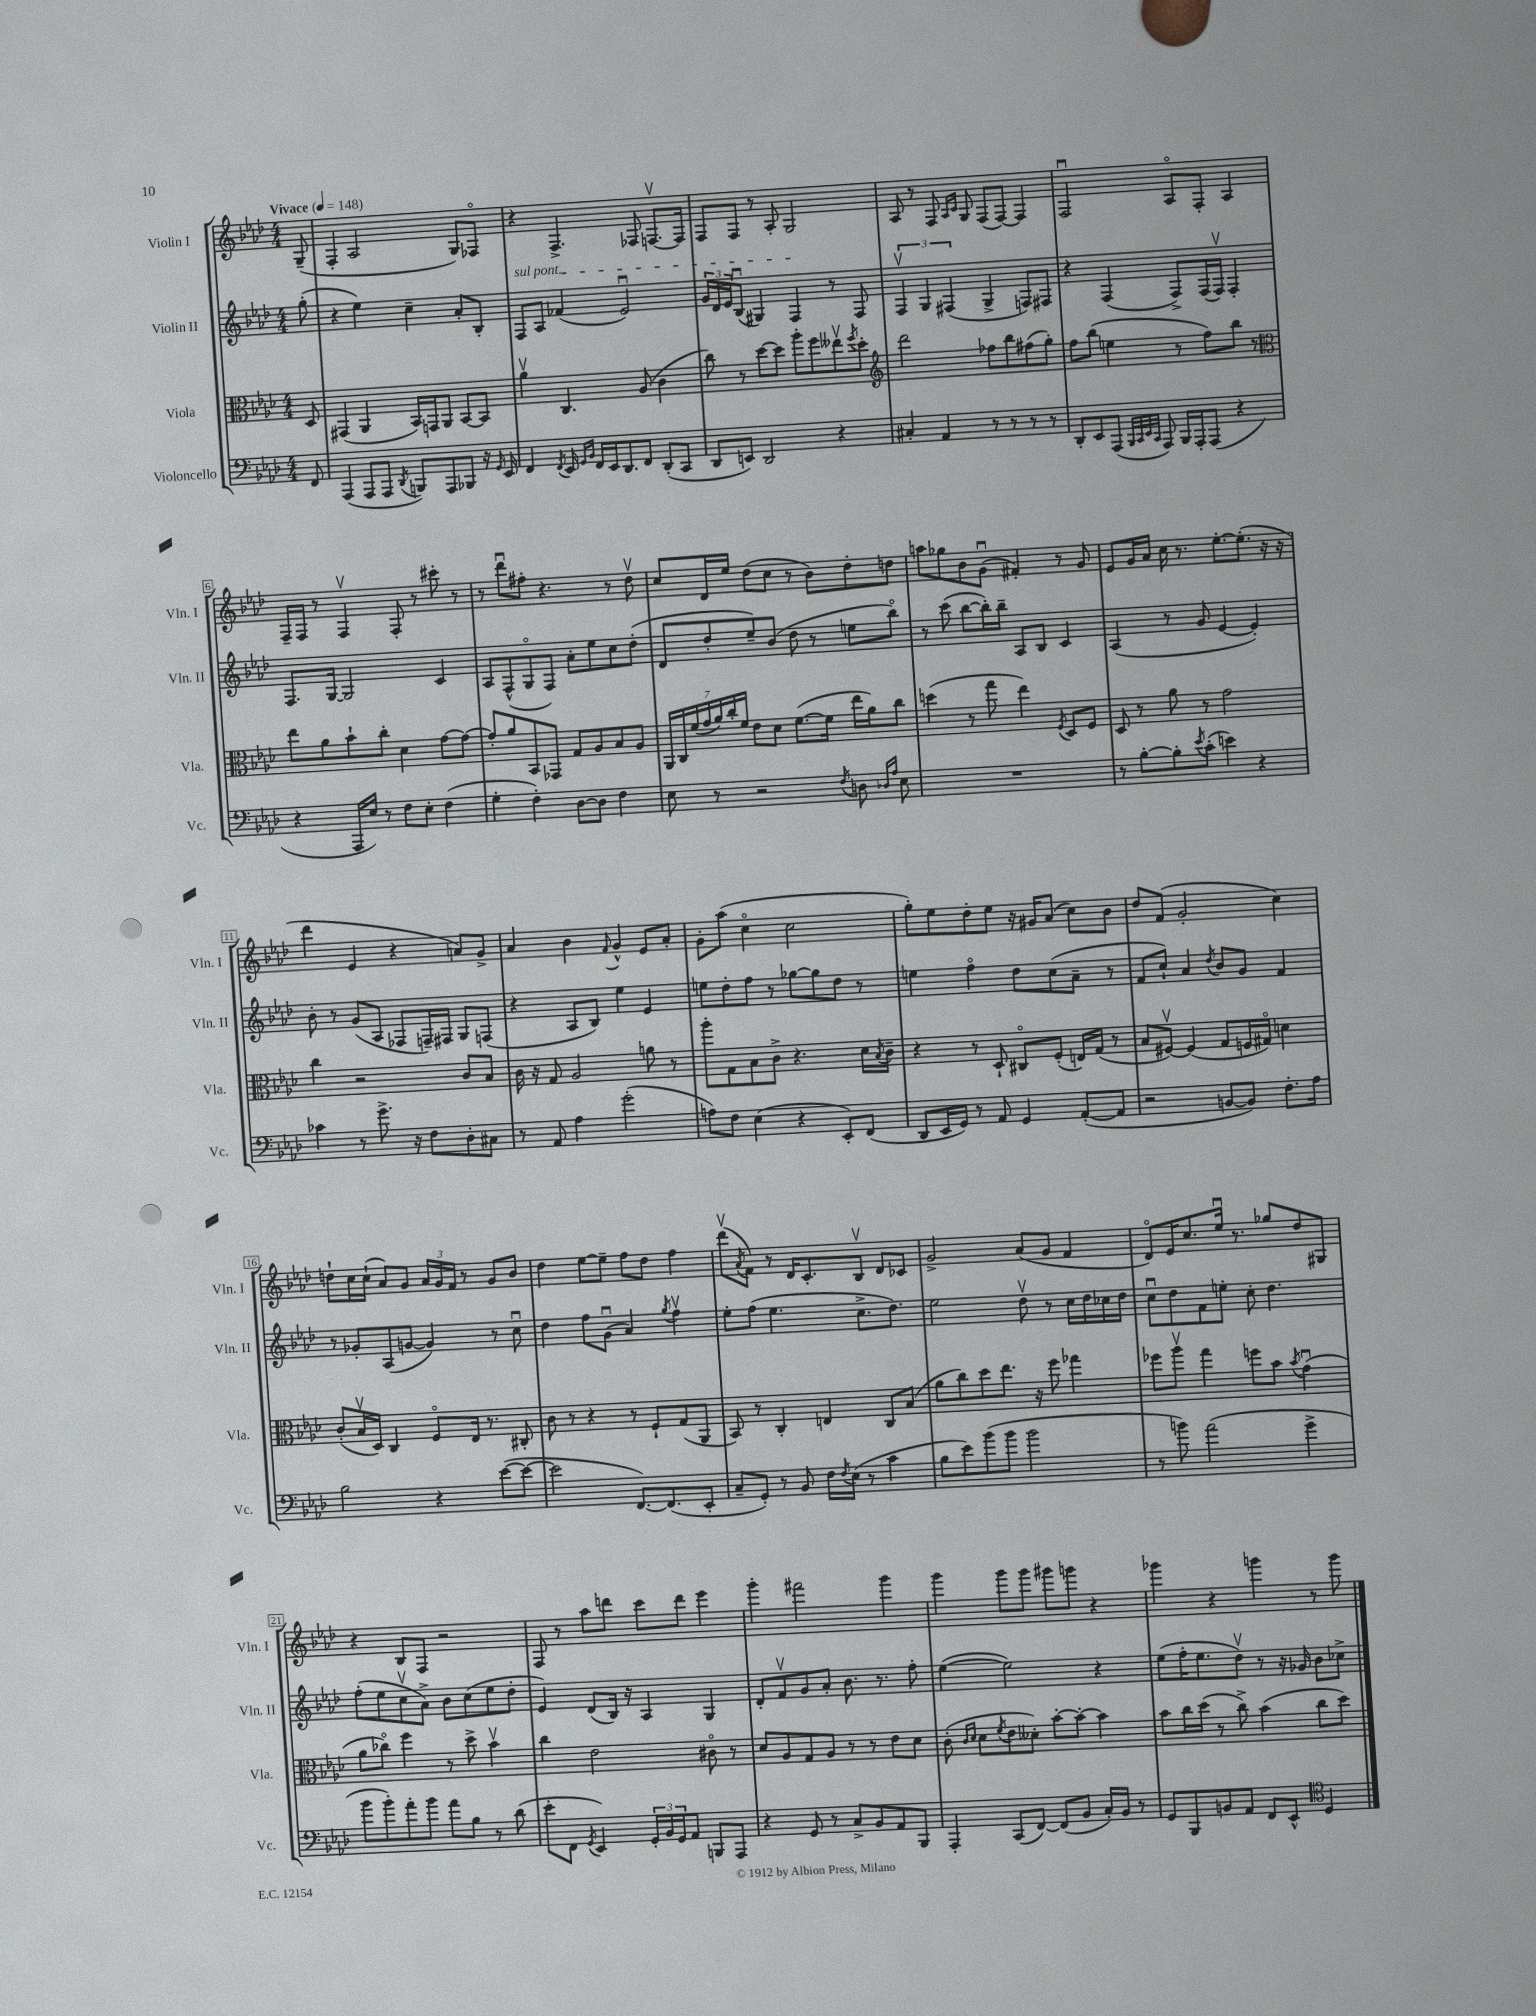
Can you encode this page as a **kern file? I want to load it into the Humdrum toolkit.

**kern	**kern	**kern	**kern
*staff4	*staff3	*staff2	*staff1
*clefF4	*clefC3	*clefG2	*clefG2
*k[b-e-a-d-]	*k[b-e-a-d-]	*k[b-e-a-d-]	*k[b-e-a-d-]
*M4/4	*M4/4	*M4/4	*M4/4
*MM148	*MM148	*MM148	*MM148
8FF/	8D-/	(8gg'\	(8G~/
=	=	=	=
(4AAA-/	(4GG#/	4r	4F'/
8AAA-/L	4AA-/	4ee-\)	2A-/
8AAA-/J	.	.	.
8qDD-/	.	.	.
8BBB/L)	16BB-/LL)	4cc~\	.
.	16GG/J	.	.
8AAA-/	8AA-/J	.	.
8BBB-/J	[8BB-/L	8a-'/L	8G/L)
16r	8BB-/]J	8B-'/J	8F-o/J
16qqGG/	.	.	.
16EE-/	.	.	.
=	=	=	=
4FF/	4a-v\	8F/L	4r
.	.	8A-/J	.
8qFF/	.	.	.
16EE-/	4.C/	(4f-/	4.F^/
16qqGG/LL	.	.	.
16qqBB-/JJ	.	.	.
16FF/LL	.	.	.
16EE-/J	.	.	.
8.DD-/	.	.	.
.	.	2e-u/)	.
8FF/J	(8A-/	.	8F-/
(8DD-'/L	4c\	.	[8.Fv/L
8CC/J	.	.	.
.	.	.	16F/]Jk
=	=	=	=
8DD-/L	8cc\)	24g/LL	8F/L
.	.	24d-/	.
.	.	24e-/J	.
8EE/J)	8r	(8B-u/J	8F/J
2DD-/	[8dd-\L	4G#/)	8r
.	8dd-\]J	.	8A-'/
.	8aa-'\L	4F/	2G/
.	8ff\	.	.
4r	8ee--v\	8r	.
.	8qff/	.	.
.	8dd-'\J	8F/	.
=	=	=	=
*	*clefG2	*	*
4C#'/	2ddd-\	6Fv/	8A-/
.	.	.	8r
.	.	6G/	.
4AA-/	.	.	8F/
.	.	(6F#/	.
.	.	.	16qqA-/LL
.	.	.	16qqc/JJ
.	.	.	8G/
8r	8ff-\L	4G^/	(8F/L
8r	8bb-\	.	[8F/J)
8r	(8ff#\	8F/L)	4F/]
8r	8gg'\J)	8F#/J	.
=	=	=	=
8DD-'/L	8ff\L	4r	2Fu/
8EE-/	(8bb-\J	.	.
(8AAA-/J	4ee\	(4F/	.
32qqBBB-/LLL	.	.	.
32qqCC/	.	.	.
32qqEE-/	.	.	.
32qqCC/JJJ	.	.	.
8AAA-/)	.	.	.
16BBB-/LL	8r	8F^/L)	8A-o/L
16AAA-'/J	.	.	.
(8AAA-/J	8ff\L)	(16F/L	8F'/J
.	.	16Fv/JJ)	.
4r	8bb-\J	4F'/	4A-/
.	8r	.	.
=	=	=	=
*	*clefC3	*	*
4r	8ee-\L	8.F/L	16F~/LL
.	.	.	16F/JJ
.	8a-\	.	8r
.	.	[16G/Jk	.
16AAA-/LL	8b-`\	2G/]	4Fv/
16E-/JJ)	.	.	.
8r	8cc'\J	.	.
8F\L	4d-\	.	8F'/
8E-'\J	.	.	8r
(4F\	[8g\L	4c/	8ccc#'\
.	8g\_J	.	8r
=	=	=	=
4G'\	8g'/]L	8A-/L	8r
.	8a-/	(8F^^/	8ddd-u\L
4F'\)	8BB-/	8Go/	8ff#'\J
.	8GG-/J	8F/J)	4.r
[8D-\L	8G/L	8a-'\L	.
8D-\]J	8A-/	8ee-\	.
4F\	8B-/	8cc\	8r
.	8A-/J	(8dd-'\J	8dd-v\
=	=	=	=
8E-\	28AA-/LL	8d-/L	8cc/L
.	28C/	.	.
.	(28f/	.	.
.	28g/	.	.
8r	.	8dd-'/	16d-/L
.	28a-/)	.	.
.	28cc'/	.	.
.	.	.	16ee-/JJ
.	28f/JJ	.	.
2r	8e-\L	8ee-~/)	(8dd-\L
.	8d-\J	(8b-/J	8cc\J
.	([8.f\L	8dd-\	8r
.	.	8r	8b-\L)
.	16f\]Jk	.	.
8qF/	.	.	.
8D\	16ee-\LL	8ee\L	8dd-'\
.	16a-\J)	.	.
16qqD-/LL	.	.	.
16qqA-/JJ	.	.	.
8E-\	8cc\J	8bb-o\J)	8dd\J
=	=	=	=
1r	(4dd\	8r	8aa\L
.	.	(8ccc\	8gg-\
.	8r	[8bb-\L	8b-\
.	8gg\	16bb-'\]L)	(8gu\J
.	.	16bb-~\JJ	.
.	4ee-\)	8A-/L	4f#'/)
.	.	8B-/J	.
.	8qF/	.	.
.	8D-/L	4c/	8r
.	8F/J	.	8g/
=	=	=	=
8r	8D-/	(4A-/	8e-/L
[8B-'\L	8r	.	16g/L
.	.	.	16a-/JJ
8B-'\]	8a-\	8r	16cc\
.	.	.	8.r
8qe-/	.	.	.
(8c'\J	8r	8g/	.
4e\)	2g\	[4e-/	[8.ee-'\L
.	.	.	(8.ee-'\]J
4r	.	4e-'/])	.
.	.	.	16r
.	.	.	16r
=	=	=	=
4c-\	4cc\	8b-'\	4ddd-\
.	.	8r	.
8r	2r	(8g/L	4e-/
8.g^\	.	8A-/J	.
.	.	8F-/L	4r
16r	.	.	.
8F\L	.	16F~/L)	.
.	.	16F#/JJ	.
8D-'\	8c/L	8G/L	8a/L)
8C#\J	8B-/J	(8F/J	8g^/J
=	=	=	=
8r	16c\	4r	4a-/
.	16r	.	.
8AA-/	8G/	.	.
4A-\	2A-/	8A-/L	4b-\
.	.	8B-/J)	.
.	.	.	8qqf/
(2g'\	.	4ee-\	4g^^/
.	8a\	4e-/	8e-/L
.	8r	.	8a-'/J
=	=	=	=
8A\L)	8aa-'\L	8ee\L	8g'\L
8F\J	8G\	8dd-'\	(8aa-\J
(4E-\	8B-\	8ff\J	4cco\
.	8c^\J	8r	.
4r	4.r	[8gg-\L	2cc\
.	.	8gg-\]	.
8EE-'/L)	.	8dd-\J	.
(8FF/J	16d-\LL	8r	.
.	8qB-/	.	.
.	16c~\JJ	.	.
=	=	=	=
8DD-/L	4r	4ee\	8gg'\L)
16EE-/L	.	.	8ee-\
16GG/JJ)	.	.	.
8r	8r	4ffo\	8dd-'\
8AA-/	8D-`/	.	8ee-\J
4GG/	8C#o/L	8dd-\L	16r
.	.	.	16g#/LK
.	(8F'/J	(8cc\	(8a-/J
([8AA-'/L	16E/LL)	8a-~\J	8cc\L)
.	(16G/JJ	.	.
8AA-/]J	8r	8r	8b-\J
=	=	=	=
2r	8B-/L	8f/L	8dd-/L
.	[8F#v/J)	8cc`/J)	(8f/J
.	(4F#/]	4a-/	2g'/
.	.	8qdd-/	.
[8BB/L	8G/L	8b-/L	.
8BB/]J)	16F/L	8g/J	.
.	16G#o/JJ)	.	.
8.F'\L	4d\	4f/	4cc\)
16A-\Jk	.	.	.
=	=	=	=
2B-\	(8c'/L	8r	8dd`\L
.	16B-v/L	8g-'/L	16cc\L
.	16D-/JJ)	.	(16cc`\JJ
.	4C/	(8A-/	8a-/L)
.	.	[8g/J	8g/J
4r	8Fo/L	4g/])	24a-/LL
.	.	.	24g/
.	.	.	24f/JJ
.	16E-/Jk	.	8r
.	8.r	.	.
([8e-\L	.	8r	8g/L
8e-\_J	8C#'/	8ccu\	8b-/J
=	=	=	=
2e-\]	8c\	4dd-\	4dd-\
.	8r	.	.
.	4r	8ff\L	[8ee-\L
.	.	(8gu\J	8ee-~\]J
[8.FF/L)	8r	4a-/)	8ff\L
.	8F`/L	.	8dd-\J
(8.FF/]	.	.	.
.	.	8qgg/	.
.	(8G/	4ffv\	4ff\
8EE-'/J	8AA-/J	.	.
=	=	=	=
8C~/L	8BB-/)	8ee-'\L	(8ddd-v\L
.	.	.	8qa-/
8GG'/J)	8r	(8ff\J	8f\J)
8r	4C'/	4.ee-\	8r
8BB-/	.	.	16d-/LK
.	.	.	8.c'/
16F\LL	4E/	.	.
8qF/	.	.	.
(16E-\JJ	.	.	.
8r	.	8.cc^\L	8B-v/J
4c\	8C/L	.	8d-/L
.	.	8.dd-\J)	.
.	(8B-/J	.	8c-/J
=	=	=	=
8B-\L	8a-\L	2ee-\	2g^/
8e-\)	8cc\)	.	.
(8b-\	8dd-\	.	.
8b-\J	8.ee-\J	.	.
2b-\	.	8dd-v\	(8a-/L
.	16r	.	.
.	8ff\	8r	8g/J
.	4gg-\	16cc\LL	4f/
.	.	16dd-\	.
.	.	16cc-\	.
.	.	16dd-\JJ	.
=	=	=	=
8r	8ff-\L	8ccu\L	8d-o/L)
8b\)	8aa-v\J	8dd-\	16e-/K
.	.	.	8.cc/
(2a-\	4gg\	8f\	.
.	.	8ee'\J	16ee-u/Jk
.	.	.	8.r
.	8ff\L	8cc'\	.
.	8b-\J	4.dd-\	8gg-/L
.	8qb-/	.	.
4g^\	(4gu\	.	8dd-/
.	.	.	8G#/J
=	=	=	=
8b-\L	8a-\L	(8ff'\L	4r
8b-'\)	8cc-o\J)	8ee-\	.
8a-'\	4ff\	8ccv\	8B-/L
8b-\J	.	8a-^\J)	8F/J
8a-\L	8r	8b-\L	2r
8B-\J	8dd-^\	(8cc\	.
8r	4b-v\	8ee-\	.
(8d-\	.	8dd-'\J	.
=	=	=	=
8e-'\L	4cc\	4e-/)	8F/
8FF\J	.	.	8r
8qGG/	.	.	.
4EE-/)	2e-\	(8d-/L	8aa-\L
.	.	16B-/Jk)	8ddd\J
.	.	16r	.
24GG'/LL	.	4A-/	8ccc\L
24BB-/	.	.	.
24GG/J	.	.	.
8AA-/J	.	.	8ddd\J
8BBB/L	8c#o\	4G/	4eee-\
8AAA-/J	8r	.	.
=	=	=	=
4r	8d-/L	8d-'/L	4ggg'\
.	8A-/	8fv/	.
8GG/	8G/	8g/	2fff#\
8r	8A-/J	8a-'/J	.
8C^/L	8r	8.b-\	.
8BB-/	8r	.	.
.	.	8.r	.
8AA-/	8e-\L	.	4ggg\
8BBB-/J	8d-\J	8ff'\	.
=	=	=	=
4AAA-'/	(8c'\	([4ee-\	4ggg\
.	16qqc/LL	.	.
.	16qqd-/JJ	.	.
.	8d-\L	.	.
.	8qf/	.	.
(8CC/L	8e-\	2ee-\])	8ggg\L
[8FF/J)	8d--'\J)	.	8ggg\J
(8FF/]L	[8b-'\L	.	8ggg#\L
8BB-/J	8b-'\_J	.	8ggg\J
16C'/LL)	4b-\]	4r	4r
16BB-/JJ	.	.	.
8r	.	.	.
=	=	=	=
8GG/L	8b-\L	(8ee-\L	4ggg-\
8BBB-/	16cc\L	16ff'\K	.
.	(16dd-\JJ	8.ee-\	.
8BB/	8r	.	4r
8AA-/J	8cc^\)	8dd-v\J)	.
8FF/L	(4b-\	8r	4ggg\
8EE-^^/J	.	16r	.
.	.	16g-/	.
*clefC4	*	*	*
4D-/	8cc\L	8b-\L	8r
.	8dd-\J)	8cc-^\J	8ggg\
==	==	==	==
*-	*-	*-	*-
